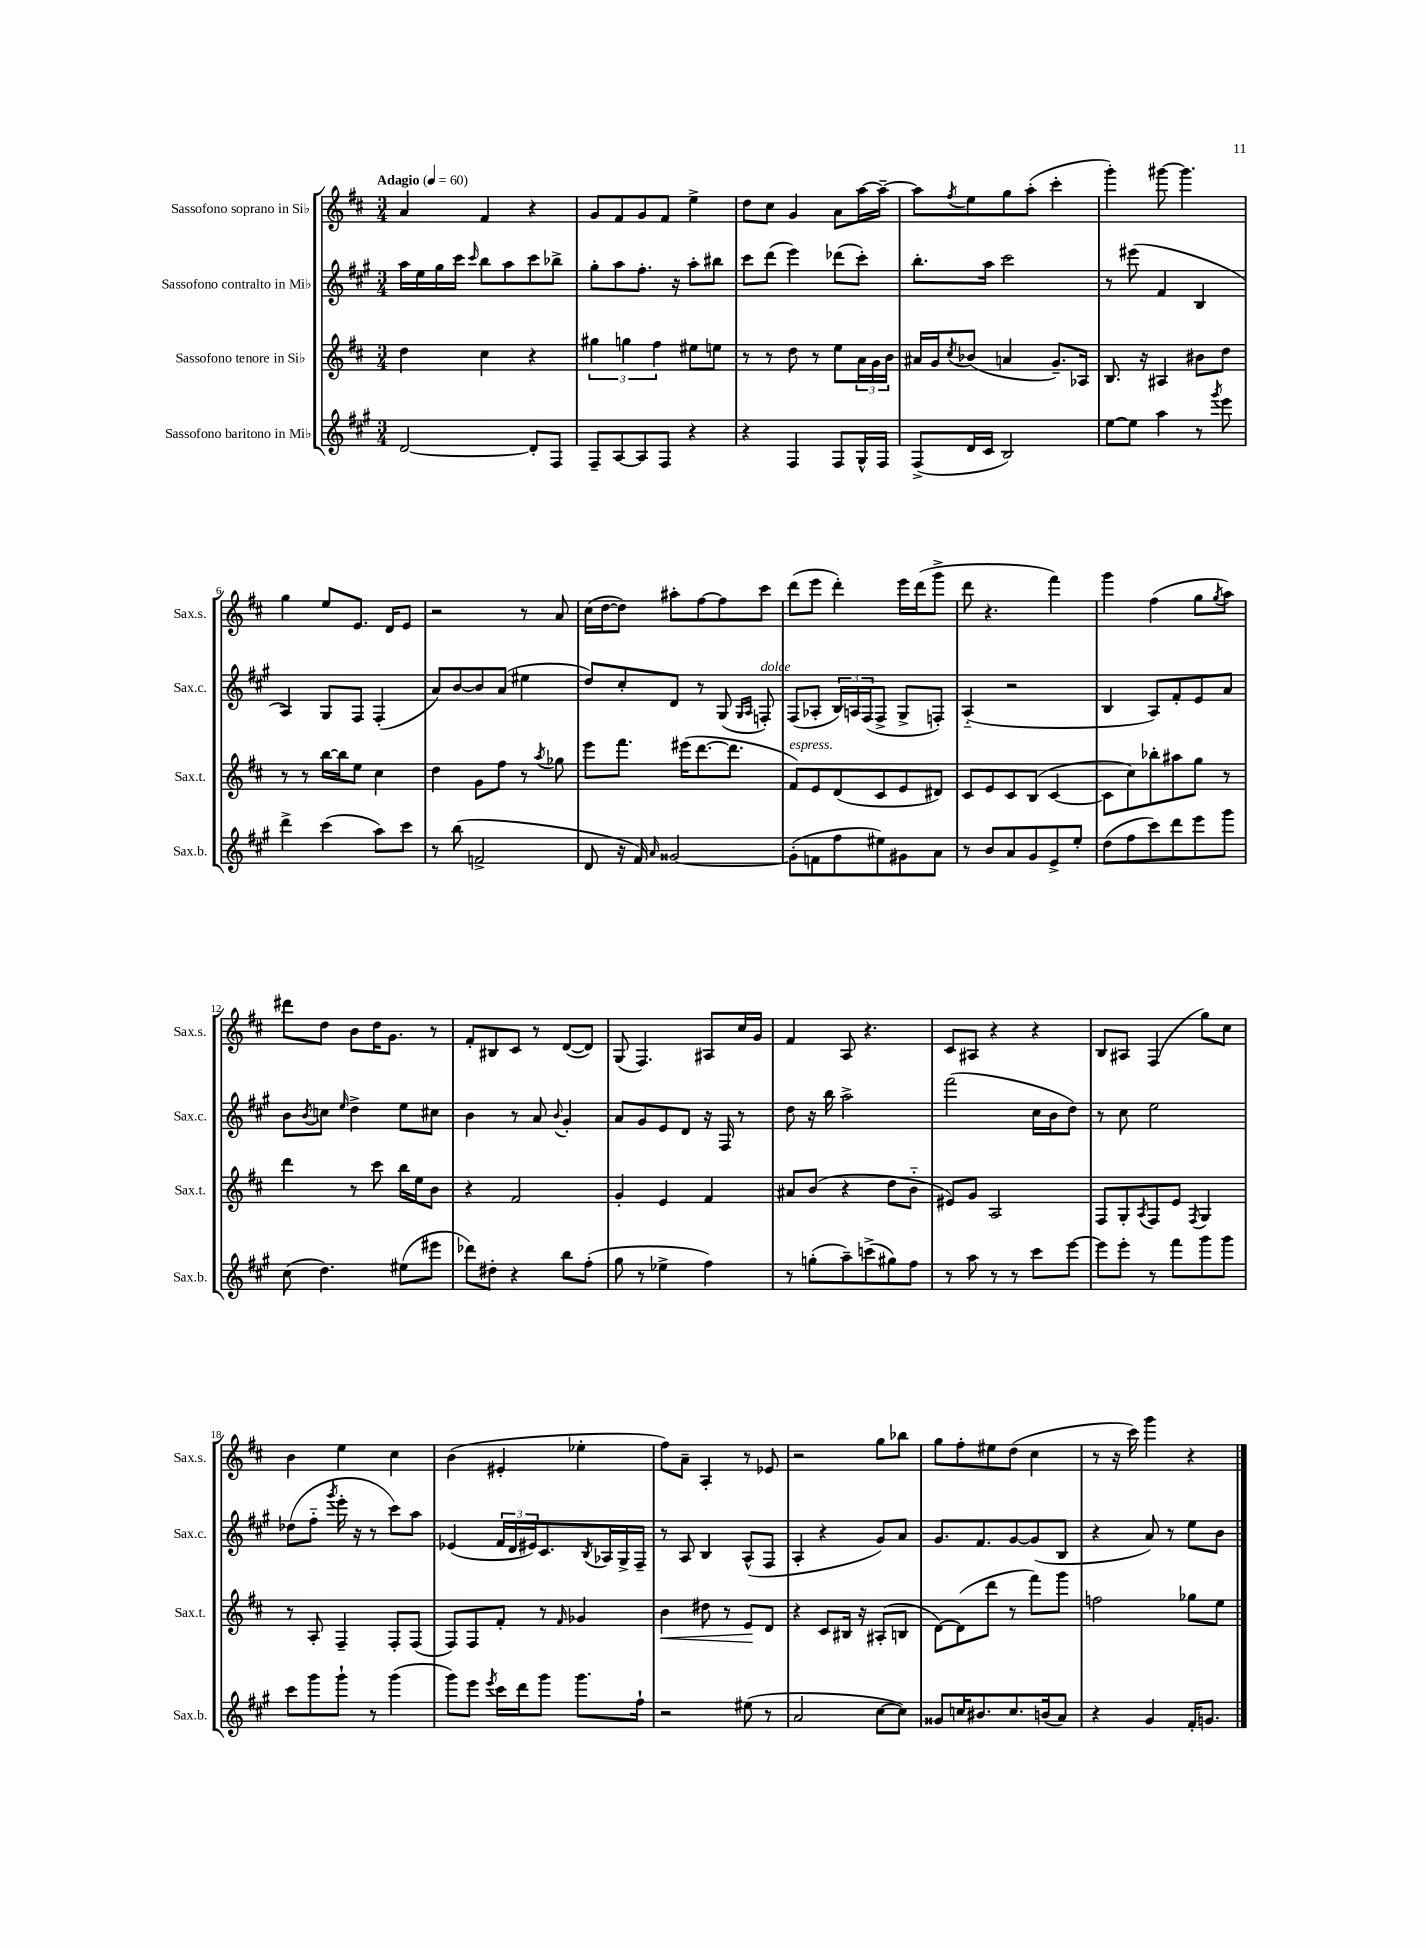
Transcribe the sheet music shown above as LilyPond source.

<<
\new StaffGroup <<
\new Staff = "s0" \with { instrumentName = "Sassofono soprano in Sib" shortInstrumentName = "Sax.s." } {
    \clef treble \key d \major \numericTimeSignature \time 3/4 \tempo "Adagio" 4 = 60
    a'4 fis'4 r4 |
    g'8 fis'8 g'8 fis'8 e''4-> |
    d''8 cis''8 g'4 a'8 a''16~ a''16~-- |
    a''8 \acciaccatura { fis''8 } e''8 g''8 a''8-.( cis'''4-. |
    g'''4-.) gis'''8~ gis'''4. |
    g''4 e''8 e'8. d'16 e'8 |
    r2 r8 a'8 |
    cis''16( d''16~ d''8) ais''8-. fis''8~ fis''8 cis'''8 |
    d'''8( e'''8 d'''4-.) e'''16 d'''16( g'''8-> |
    d'''8 r4. fis'''4) |
    g'''4 fis''4( g''8 \acciaccatura { g''8 } a''8) |
    dis'''8 d''8 b'8 d''16 g'8. r8 |
    fis'8-. bis8 cis'8 r8 d'8~( d'8) |
    g8( fis4.) ais8 cis''16 g'16 |
    fis'4 a8 r4. |
    cis'8 ais8 r4 r4 |
    b8 ais8 fis4( g''8) cis''8 |
    b'4 e''4 cis''4 |
    b'4( eis'4-. ees''4-. |
    fis''8) a'8-- a4-. r8 ees'8 |
    r2 g''8 bes''8 |
    g''8 fis''8-. eis''8 d''8( cis''4 |
    r8 r16 cis'''16) g'''4 r4 \bar "|." |
}
\new Staff = "s1" \with { instrumentName = "Sassofono contralto in Mib" shortInstrumentName = "Sax.c." } {
    \clef treble \key a \major \numericTimeSignature \time 3/4
    a''16 e''16 gis''16 cis'''16 \grace { cis'''16 } b''8 a''8 cis'''8 bes''8-> |
    gis''8-. a''8 fis''8.-. r16 a''8-. bis''8 |
    cis'''8 d'''8( e'''4) des'''8( cis'''8-.) |
    b''8.-. a''16 cis'''2 |
    r8 eis'''8( fis'4 b4 |
    a4) gis8 fis8 fis4-.( |
    a'8) b'8~ b'8 a'8( eis''4 |
    d''8) cis''8-. d'8 r8 gis8( \grace { gis16 a16 } f8-.^\markup { \italic "dolce" }) |
    fis8( aes8-. \tuplet 3/2 { b16) a16 fis16( } fis8-> gis8-> f8-.) |
    a4-_( r2 |
    b4 a8) fis'8-. e'8 a'8 |
    b'8 \acciaccatura { b'8 } c''8 \grace { e''16 } d''4-> e''8 cis''8 |
    b'4 r8 a'8 \appoggiatura { b'8 } gis'4-. |
    a'8 gis'8 e'8 d'8 r16 fis16 r8 |
    d''8 r16 b''16 a''2-> |
    fis'''2( cis''16 b'16 d''8) |
    r8 cis''8 e''2 |
    des''8( fis''8-_ \acciaccatura { gis'''8 } e'''16-. r16 r8 cis'''8) a''8 |
    ees'4( \tuplet 3/2 { fis'16 d'16 eis'16) } cis'8. \acciaccatura { b8 } aes16 gis16-> fis16-- |
    r8 a8 b4 a8-^( fis8 |
    a4-. r4 gis'8) a'8 |
    gis'8. fis'8. gis'8~ gis'8( b8 |
    r4 a'8) r8 e''8 b'8 \bar "|." |
}
\new Staff = "s2" \with { instrumentName = "Sassofono tenore in Sib" shortInstrumentName = "Sax.t." } {
    \clef treble \key d \major \numericTimeSignature \time 3/4
    d''4 cis''4 r4 |
    \tuplet 3/2 { gis''4 g''4 fis''4 } eis''8 e''8 |
    r8 r8 d''8 r8 e''8 \tuplet 3/2 { a'16 g'16 b'16 } |
    ais'16 g'16 \acciaccatura { cis''8 } bes'8( a'4 g'8.--) aes16 |
    b8. r16 ais4 bis'8 d''8 |
    r8 r8 b''16~ b''16 e''8 cis''4 |
    d''4 g'8 fis''8 r8 \acciaccatura { a''8 } ges''8 |
    e'''8 fis'''8. eis'''16( d'''8.~ d'''8. |
    fis'8^\markup { \italic "espress." }) e'8 d'8( cis'8 e'8 dis'8) |
    cis'8 e'8 cis'8 b8( cis'4~ |
    cis'8 cis''8) bes''8-. ais''8 g''8 r8 |
    d'''4 r8 cis'''8 b''16 e''16 b'8 |
    r4 fis'2 |
    g'4-. e'4 fis'4 |
    ais'8 b'8( r4 d''8 b'8-_ |
    eis'8) g'8 a2 |
    fis8 g8-. \acciaccatura { a8 } fis8 e'8 \acciaccatura { fis8 } g4 |
    r8 a8-. fis4-- fis8-. fis8( |
    fis8) fis8 fis'8-. r8 \grace { fis'16 } ges'4 |
    b'4\< dis''8 r8 e'8\! d'8 |
    r4 cis'8 bis16 r16 ais8-.( b8 |
    d'8~) d'8( d'''8 r8 fis'''8) g'''8 |
    f''2 ges''8 e''8 \bar "|." |
}
\new Staff = "s3" \with { instrumentName = "Sassofono baritono in Mib" shortInstrumentName = "Sax.b." } {
    \clef treble \key a \major \numericTimeSignature \time 3/4
    d'2~ d'8-. fis8 |
    fis8-- a8~ a8 fis8 r4 |
    r4 fis4 fis8 gis16-^ fis16 |
    fis8->( d'16 cis'16 b2) |
    e''8~ e''8 a''4 r8 \acciaccatura { gis'''8 } e'''8 |
    d'''4-> cis'''4( a''8) cis'''8 |
    r8 b''8( f'2-> |
    d'8 r16 fis'16) \grace { a'16 } gisis'2~ |
    gisis'8-.( f'8 fis''8 eis''8) gis'8 a'8 |
    r8 b'8 a'8 gis'8 e'8-> e''8-. |
    d''8( fis''8 cis'''8) d'''8 e'''8 gis'''8 |
    cis''8( d''4.) eis''8( eis'''8 |
    des'''8) dis''8-. r4 b''8 fis''8-.( |
    gis''8 r8 ees''4-> fis''4) |
    r8 g''8-.( a''8--) c'''8->( gis''8) fis''8 |
    r8 a''8 r8 r8 cis'''8 e'''8~ |
    e'''8 e'''8-. r8 fis'''8 gis'''8 gis'''8 |
    cis'''8 gis'''8 gis'''8-! r8 gis'''4( |
    gis'''8) e'''8 \acciaccatura { e'''8 } cis'''16 d'''16 gis'''8 gis'''8. fis''16-! |
    r2 eis''8( r8 |
    a'2 cis''8~ cis''8) |
    gisis'8 c''16 bis'8. c''8. b'16( a'8) |
    r4 gis'4 fis'16-. g'8. \bar "|." |
}
>>
>>
